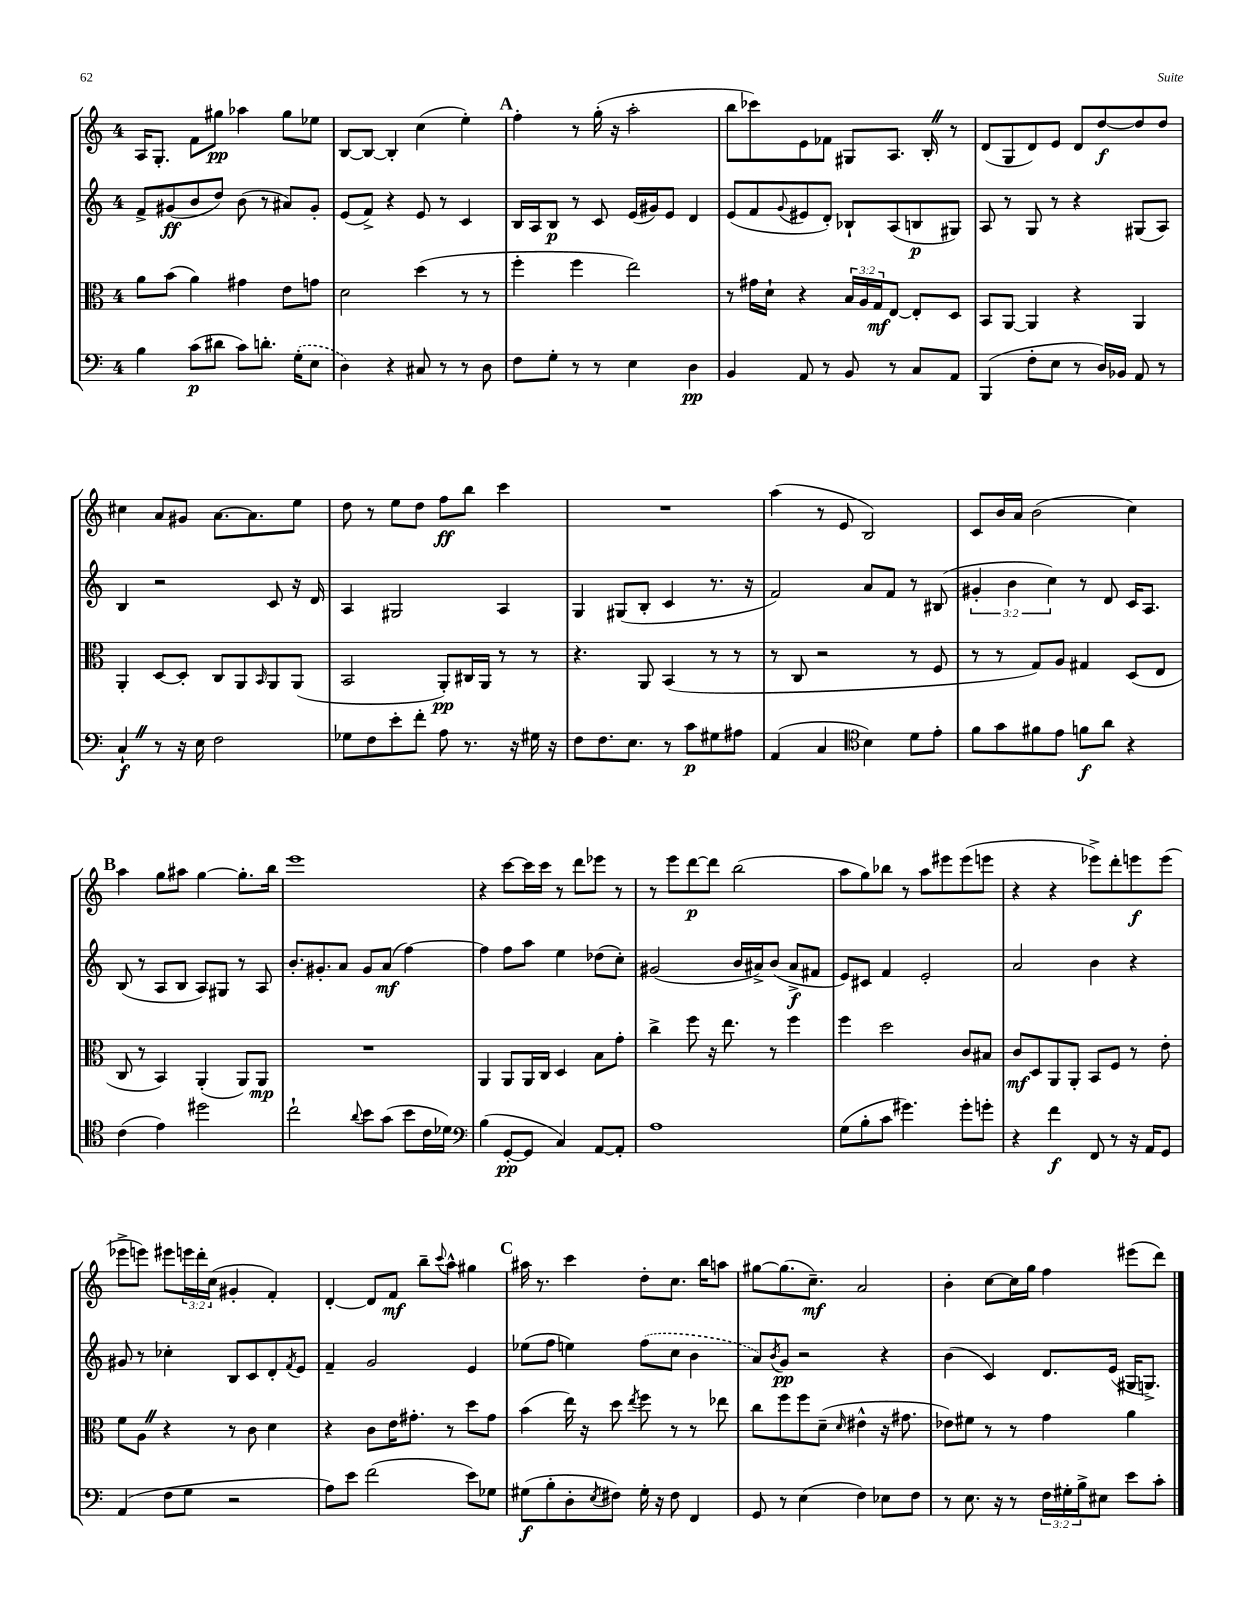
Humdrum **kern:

**kern	**kern	**kern	**kern
*staff4	*staff3	*staff2	*staff1
*clefF4	*clefC3	*clefG2	*clefG2
*k[]	*k[]	*k[]	*k[]
*M4/4	*M4/4	*M4/4	*M4/4
4B	8a	8f^	16A
.	.	.	8.G'
.	(8b	(8g#	.
(8c	4a)	8b	8f
8d#	.	8dd)	8gg#
8c)	4g#	(8b	4aa-
8.d'	.	8r	.
.	8e	8a#)	8gg#
(16G'	.	.	.
8E	8g	8g#'	8ee-
=	=	=	=
4D)	2d	(8e	[8B
.	.	8f^)	8B_
4r	.	4r	4B']
8C#	(4dd	8e	(4cc
8r	.	8r	.
8r	8r	4c	4ee')
8D	8r	.	.
=	=	=	=
8F	4ff'	16B	4ff'
.	.	16A	.
8G'	.	8B	.
8r	4ff	8r	8r
8r	.	8c	(16gg'
.	.	.	16r
4E	2ee)	(16e	2aa'
.	.	16g#)	.
.	.	8e	.
4D	.	4d	.
=	=	=	=
4BB	8r	(8e	8bb
.	16g#	8f	8ccc-)
.	16d`	.	.
.	.	8qqg	.
8AA	4r	8e#	8e
8r	.	8d')	8f-
8BB	24B	8B-`	8G#
.	24A	.	.
.	24G	.	.
8r	[8E	(8A	8.A
8C	8E']	8B	.
.	.	.	16B'
8AA	8D	8G#)	8r
=	=	=	=
(4BBB	8BB	8A	(8d
.	[8AA	8r	8G
8F'	4AA]	8G	8d)
8E	.	8r	8e
8r	4r	4r	8d
16D)	.	.	[8dd
16BB-	.	.	.
8AA	4AA	(8G#	8dd]
8r	.	8A)	8dd
=	=	=	=
4C`	4AA'	4B	4cc#
8r	[8D	2r	8a
16r	8D']	.	8g#
16E	.	.	.
2F	8C	.	[8.a
.	8AA	.	.
.	.	.	8.a]
.	16qqBB	.	.
.	8AA	8c	.
.	(8AA	16r	8ee
.	.	16d	.
=	=	=	=
8G-	2BB	4A	8dd
8F	.	.	8r
8e'	.	2G#	8ee
8f'	.	.	8dd
8A	8AA')	.	8ff
8.r	16C#	.	8bb
.	16AA	.	.
.	8r	4A	4ccc
16r	.	.	.
16G#	8r	.	.
16r	.	.	.
=	=	=	=
8F	4.r	4G	1r
8.F	.	.	.
.	.	(8G#	.
8.E	.	.	.
.	8AA	8B'	.
8r	(4BB	4c	.
8c	.	.	.
8G#	8r	8.r	.
8A#	8r	.	.
.	.	16r	.
=	=	=	=
(4AA	8r	2f)	(4aa
.	8C	.	.
4C	2r	.	8r
.	.	.	8e
*clefC4	*	*	*
4B)	.	8a	2B)
.	.	8f	.
8d	8r	8r	.
8e'	8F	(8B#	.
=	=	=	=
8f	8r	6g#'	8c
8g	8r	.	16b
.	.	6b	.
.	.	.	16a
8f#	8G)	.	(2b
.	.	6cc)	.
8e	8A	.	.
8f	4G#	8r	.
8a	.	8d	.
4r	(8D	16c	4cc)
.	.	8.A	.
.	8E	.	.
=	=	=	=
(4c	8C	(8B	4aa
.	8r	8r	.
4e)	4BB)	8A	8gg
.	.	8B	8aa#
2dd#	(4AA'	8A)	[4gg
.	.	8G#	.
.	8AA)	8r	8.gg']
.	8AA	8A	.
.	.	.	16bb
=	=	=	=
2cc`	1r	8.b'	1eee
.	.	8.g#'	.
.	.	8a	.
8qqa	.	.	.
8b	.	8g#	.
(8g	.	(8a	.
8b	.	[4ff)	.
16c	.	.	.
16d-)	.	.	.
=	=	=	=
*clefF4	*	*	*
(4B	4AA	4ff]	4r
[8GG'	8AA	8ff	[8ccc
8GG]	16AA	8aa	16ccc]
.	16C	.	16ccc
4C)	4D	4ee	8r
.	.	.	8ddd
[8AA	8B	(8dd-	8eee-
8AA']	8g'	8cc')	8r
=	=	=	=
1A	4cc^	(2g#	8r
.	.	.	8eee
.	8ff	.	[8ddd
.	16r	.	8ddd]
.	8.ee	.	.
.	.	16b	(2bb
.	.	16a#^)	.
.	8r	(8b	.
.	4ff	8a#^	.
.	.	8f#	.
=	=	=	=
(8G	4ff	8e)	8aa
8B'	.	8c#	8gg)
8c	2dd	4f	8bb-
4.g#)	.	.	8r
.	.	2e'	8aa
.	.	.	8eee#
8g#'	8c	.	(8eee#
8g'	8B#	.	8eee
=	=	=	=
4r	8c	2a	4r
.	8D	.	.
4f	8AA	.	4r
.	8AA'	.	.
8FF	8BB	4b	8eee-^)
8r	8F	.	8ddd'
16r	8r	4r	8eee
16AA	.	.	.
8GG	8e'	.	(8eee
=	=	=	=
(4AA	8f	8g#	8eee-^
.	8A	8r	8eee)
8F	4r	4cc-'	8eee#
8G	.	.	24eee
.	.	.	24ddd'
.	.	.	(24cc
2r	8r	8B	4g#'
.	8c	8c	.
.	4d	8d'	4f')
.	.	8qf	.
.	.	8e	.
=	=	=	=
8A)	4r	4f~	[4d'
8e	.	.	.
(2f	8c	2g	8d]
.	16e	.	8f
.	8.g#'	.	.
.	.	.	8bb~
.	.	.	8qqccc
.	8r	.	8aa^^
8e)	8dd	4e	4gg#
8G-	8g#	.	.
=	=	=	=
(8G#	(4b	(8ee-	16aa#
.	.	.	8.r
8B'	.	8ff	.
8D'	16ee)	4ee)	4ccc
.	16r	.	.
8qE	.	.	.
8F#)	8dd	.	.
.	8qee	.	.
16G#'	8ff	(8ff	8dd'
16r	.	.	.
8F#	8r	8cc	8.cc
4FF	8r	4b	.
.	.	.	16bb
.	8ee-	.	8aa
=	=	=	=
8GG	8cc	8a)	[8gg#
.	.	8qb	.
8r	8ff	8g	(8.gg#]
(4E	8ff	2r	.
.	.	.	8.cc~)
.	(8d~	.	.
.	16qqd	.	.
4F)	4e#^^	.	2a
8E-	16r	4r	.
.	8.g#	.	.
8F	.	.	.
=	=	=	=
8r	8e-)	(4b	4b'
8.E	8f#	.	.
.	8r	4c)	[8cc
16r	.	.	.
8r	8r	.	16cc]
.	.	.	16gg
24F	4g	8.d	4ff
24G#'	.	.	.
24B^	.	.	.
8E#	.	.	.
.	.	(16e	.
8e	4a	16G#	(8eee#
.	.	8.G^)	.
8c'	.	.	8ddd)
==	==	==	==
*-	*-	*-	*-
